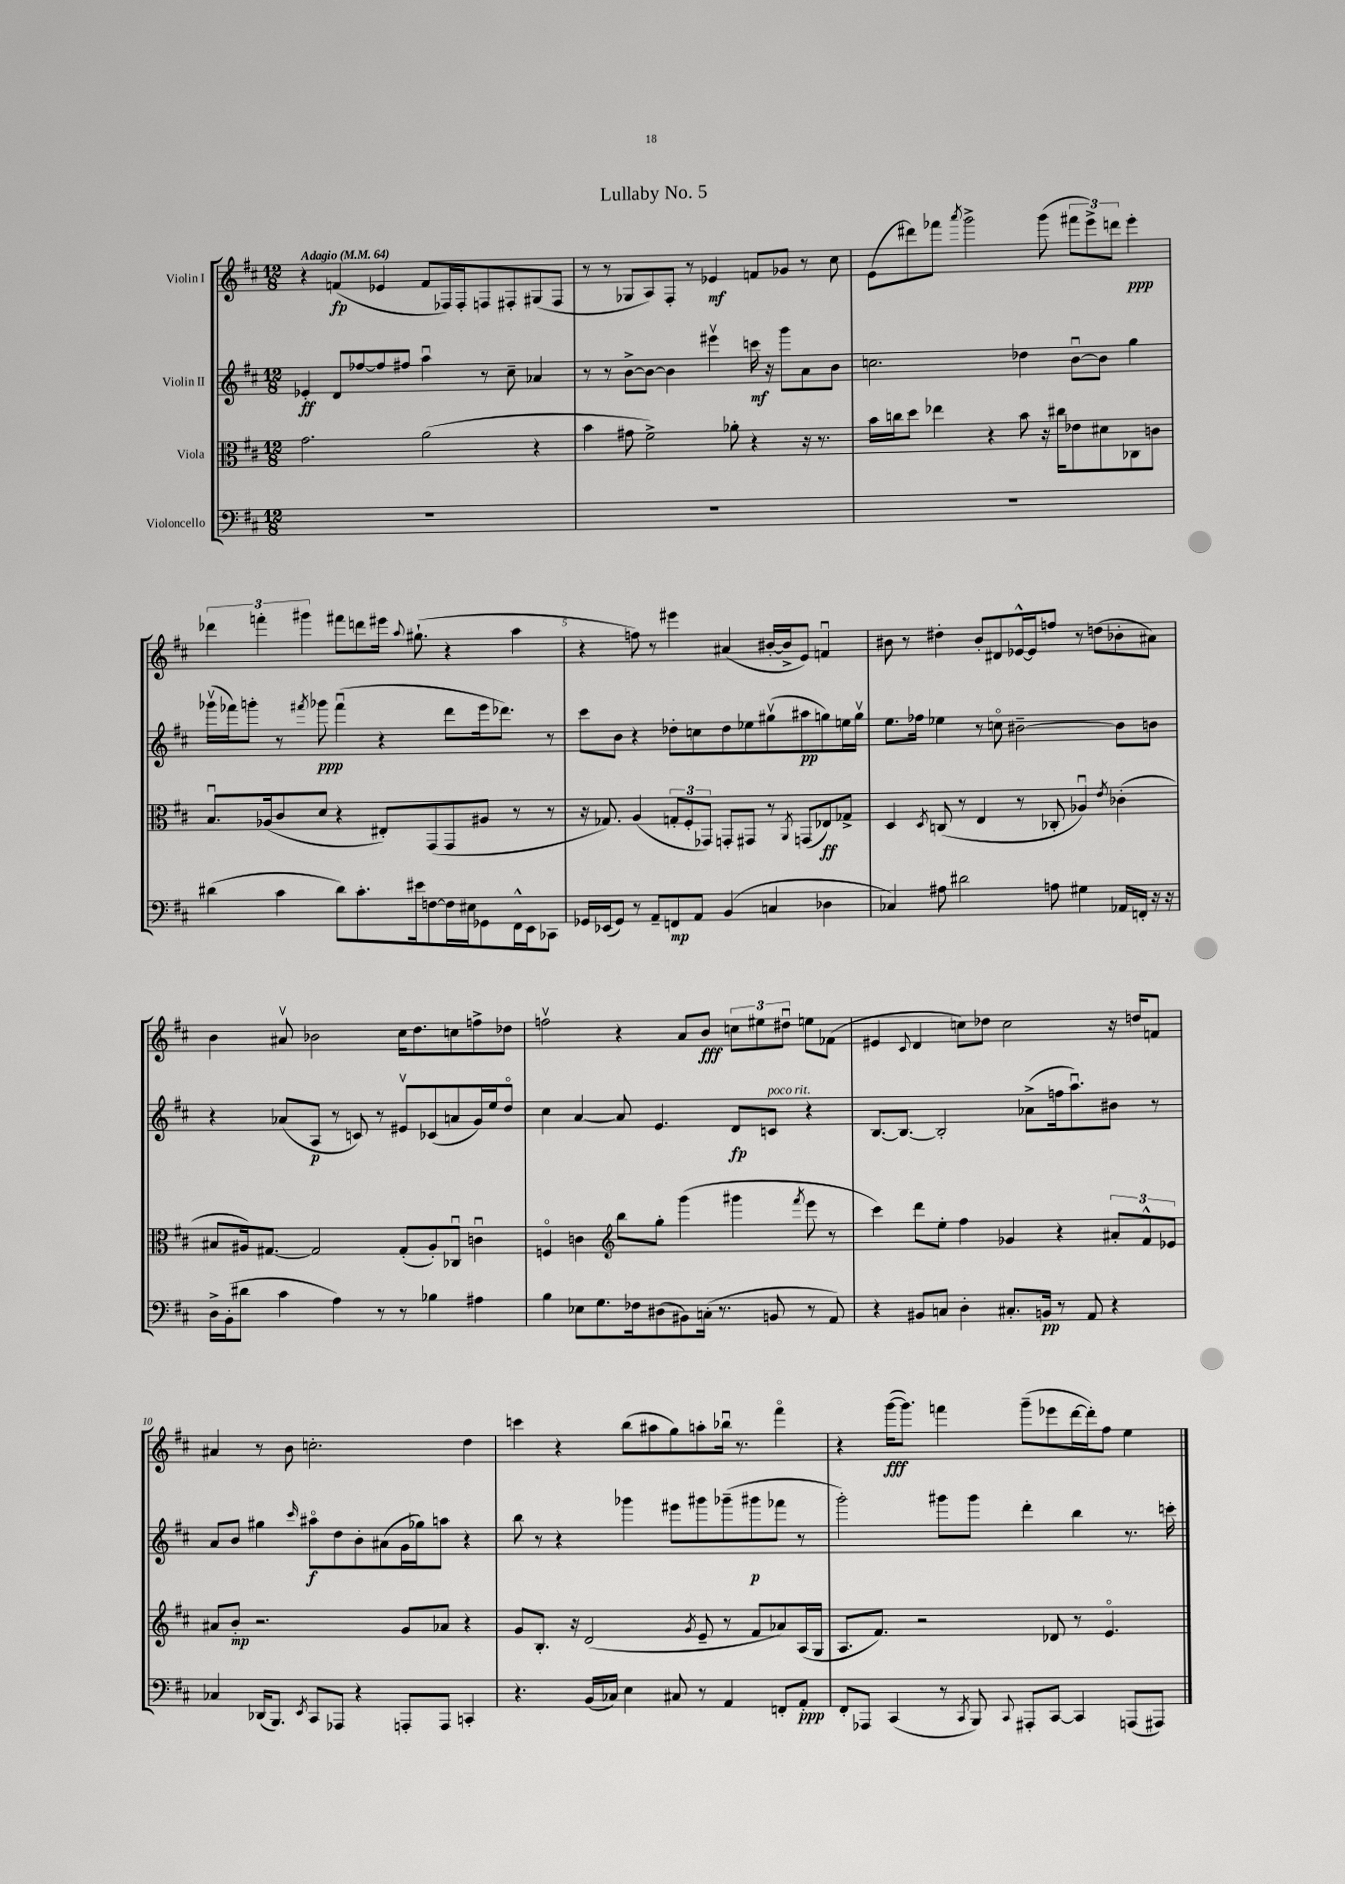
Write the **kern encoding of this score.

**kern	**kern	**kern	**kern
*staff4	*staff3	*staff2	*staff1
*clefF4	*clefC3	*clefG2	*clefG2
*k[f#c#]	*k[f#c#]	*k[f#c#]	*k[f#c#]
*M12/8	*M12/8	*M12/8	*M12/8
*MM64	*MM64	*MM64	*MM64
1.r	2.g	4e-'	4r
.	.	8d	(4f
.	.	[8ff-	.
.	.	8ff-]	4e-
.	.	8ff#	.
.	(2a	4aau	8f
.	.	.	16F-)
.	.	.	16F-'
.	.	8r	8F
.	.	8cc#~	8F#'
.	4r	4a-	(8G#
.	.	.	8F#
=	=	=	=
1.r	4b	8r	8r
.	.	8r	8r
.	8g#	[8b^	8G-
.	2f#^)	8b_	8A)
.	.	4b]	8F#'
.	.	.	8r
.	.	4eee#v	4e-
.	8a-'	.	.
.	4r	16ccc	8f
.	.	16r	.
.	.	8ggg	8g-
.	16r	8a	8r
.	8.r	.	.
.	.	8b	8cc#
=	=	=	=
1.r	16b	2.cc	(8e
.	16cc	.	.
.	8dd	.	8ddd#)
.	4ee-	.	8fff-
.	.	.	8qaaa
.	.	.	2ggg^
.	4r	.	.
.	8b	4dd-	.
.	16r	.	(8ggg
.	16cc#	.	.
.	8e-	[8bu	12fff#
.	.	.	12eee^)
.	8d#	8b]	.
.	.	.	12ddd
.	8C-	4gg	4eee'
.	8c	.	.
=	=	=	=
(4d#	8.Bu	(16ggg-v	6ddd-
.	.	16fff-)	.
.	.	8ggg'	.
.	.	.	6fff'
.	(16A-	.	.
4c#	8c#	8r	.
.	.	.	6ggg#
.	.	8qfff#	.
.	8d	8ggg-	.
8d#)	4r	(4fff#u	8fff#
8.c#'	.	.	8ddd
.	8E#')	4r	16eee#
.	.	.	8qqaa
16e#	.	.	(8.gg#`
[8F	(8GG	.	.
16F]	8GG	8ddd	4r
16E#	.	.	.
8GG-	8A#	16eee	.
.	.	8.ddd-)	.
16FF#^^	8r	.	4aa
16EE	.	.	.
8CC-	8r	8r	.
=	=	=	=
16GG-	16r	8ccc#	4r
(16EE-	8.G-)	.	.
8GG-)	.	8b	.
8r	(4A	4r	8ff)
8AA~	.	.	8r
8FF	12G'	8dd-'	4eee#
.	12F#'	.	.
8AA	.	8cc	.
.	12GG-)	.	.
(4BB	8GG'	8dd-	(4a#
.	8GG#	8ee-	.
4C	8r	(8gg#v	[16b#'
.	.	.	16b#^]
.	8qAA	.	.
.	(8GG	8aa#	8e)
4D-	8E-)	8gg)	4fu
.	8G-^	16ee	.
.	.	16ggv	.
=	=	=	=
4C-)	4D	8.ee	8b#
.	.	.	8r
.	.	16ff-	.
.	8qD	.	.
8A#	(8C	4ee-	4dd#'
2d#	8r	.	.
.	4E	8r	8b#'
.	.	8cco	8d#
.	8r	[2b#~	[16e-^^
.	.	.	16e-]
8A	8C-'	.	8ff
4G#	4A-u)	.	8r
.	.	.	(8dd
.	8qe	.	.
16AA-	(4c-'	8b#]	8b-'
16FF'	.	.	.
16r	.	8b	8a#)
16r	.	.	.
=	=	=	=
16D^	8B#	4r	4b
(16BB'	.	.	.
8d#	16A#)	.	.
.	[8.G#	.	.
4c#	.	(8a-	8a#v
.	2G#]	8A	2b-
4A)	.	8r	.
.	.	8c)	.
8r	.	8r	.
8r	(8G#'	8e#v	16cc#
.	.	.	8.dd
4B-	8A#')	(8c-	.
.	8C-u	8a	8cc
4A#	4cu	16g)	8ff^
.	.	16ee	.
.	.	8ddo	8dd-
=	=	=	=
4B	4Fo	4cc#	2ffv
8E-	4c	[4a	.
8.G	.	.	.
*	*clefG2	*	*
.	8bb	8a]	4r
16F-	.	.	.
(8D#	8gg'	4.e	.
8BB#)	(4ggg	.	8a
(16C'	.	.	8b
8.r	.	.	.
.	4ggg#	8d	12cc
.	.	.	12ee#
8BB	.	8c	.
.	.	.	12dd#u
.	8qfff#	.	.
8r	8eee	4r	8ee
8AA)	8r	.	(8f-
=	=	=	=
4r	4ccc#)	[8.B	4e#
.	.	8.B_	.
.	.	.	8qqc#
8BB#	8ddd	.	4d
8C	8ee'	2B']	.
4D'	4ff#	.	8cc)
.	.	.	8dd-
8.C#'	4g-	.	2cc
.	.	(8a-^	.
16BB	.	.	.
8r	4r	16ff	.
.	.	8.aau)	.
8AA	.	.	.
4r	12a#'	8b#	16r
.	.	.	16dd
.	12f#^^	.	.
.	.	8r	8f
.	12e-	.	.
=	=	=	=
4C-	8a#	8a	4a#
.	8b'	8b	.
(16DD-	2.r	4gg#	8r
8.BBB)	.	.	.
.	.	.	8b
8qEE	.	16qqccc#	.
8CC#	.	8aa#o	2.cc'
8AAA-	.	8dd	.
4r	.	8b'	.
.	.	(8a#	.
8AAA'	8g	16g	.
.	.	16gg-)	.
8AAA	8a-	8aa	.
4CC'	4r	4r	4dd
=	=	=	=
4.r	8g	8bb	4ccc
.	8.B'	8r	.
.	.	4r	4r
.	16r	.	.
(16BB	(2d	.	.
16C-)	.	.	.
4E	.	4ggg-	(8bb
.	.	.	8aa#
8C#	.	8eee#	8gg)
.	8qg	.	.
8r	8e~	8ggg#	8aa'
4AA	8r	(8ggg-~	16bb-u
.	.	.	8.r
.	8f#	8ggg#	.
8FF'	8a-)	8fff-	4fff#o
8AA'	(16A	8r	.
.	16G	.	.
=	=	=	=
8FF#'	8.A	2ggg')	4r
8AAA-	.	.	.
.	8.f#)	.	.
(4CC#	.	.	([16ggg
.	.	.	8.ggg])
.	2r	.	.
8r	.	8ggg#	4fff
8qCC#	.	.	.
8BBB)	.	8ggg#	.
8qqCC#	.	.	.
8AAA#'	.	4ddd'	(8ggg~
[8CC#	8d-	.	8eee-
4CC#]	8r	4bb	[16ddd
.	.	.	16ddd'])
.	4.eo	.	8ff#
(8AAA	.	8.r	4ee
8AAA#)	.	.	.
.	.	16ccc'	.
==	==	==	==
*-	*-	*-	*-
